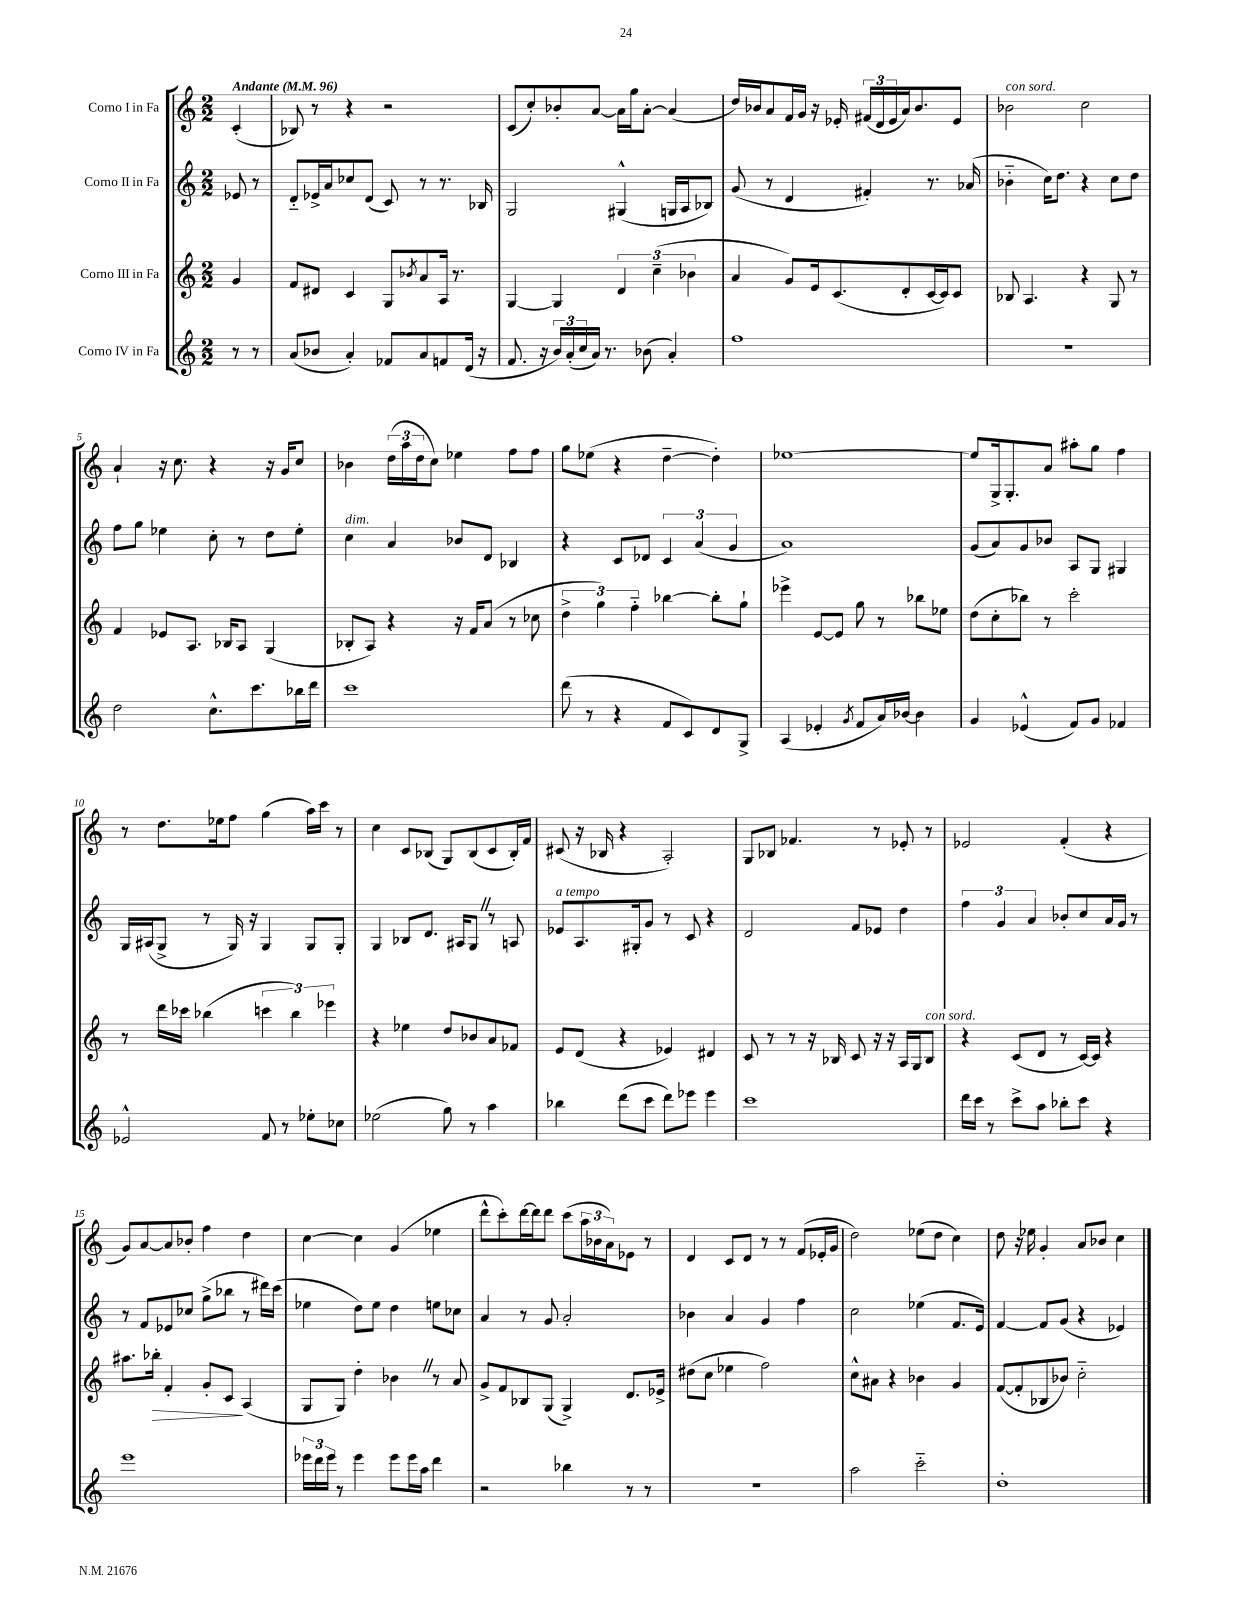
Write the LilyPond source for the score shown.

<<
\new StaffGroup <<
\new Staff = "s0" \with { instrumentName = "Corno I in Fa" } {
    \clef treble \key c \major \numericTimeSignature \time 2/2 \partial 4 \tempo "Andante" 4 = 96
    c'4-.( |
    bes8) r8 r4 r2 |
    c'8( c''8-.) bes'8-. a'8~ a'16 g''16 a'8~-. a'4( |
    d''16) bes'16 a'8 f'16 g'16 r16 ees'16-. \tuplet 3/2 { fis'16( d'16 ees'16 } a'16) bes'8. ees'8 |
    bes'2^\markup { \italic "con sord." } c''2 |
    a'4-! r16 c''8. r4 r16 g'16 c''8 |
    bes'4 \tuplet 3/2 { d''16( a''16 d''16 } c''8) ees''4 f''8 f''8 |
    g''8 ees''8( r4 d''4~-- d''4-.) |
    ees''1~ |
    ees''8 g16-> g8.-. a'8 ais''8-. g''8 f''4 |
    r8 d''8. ees''16 f''8 g''4( a''16) c'''16 r8 |
    c''4 c'8 bes8( g8) bes8( c'8 bes16-.) f'16 |
    cis'8( r16 bes16 r4 a2-.) |
    g8 bes8 fes'4. r8 ees'8-. r8 |
    ees'2 f'4-.( r4 |
    g'8) a'8~ a'8 bes'8-. f''4 d''4 |
    c''4~ c''4 g'4( ees''4 |
    d'''8-^ c'''8-.) d'''16~ d'''16 d'''8 c'''8( \tuplet 3/2 { a''16 bes'16 a'16) } ees'8 r8 |
    d'4 c'8 d'8 r8 r8 f'8( ees'16-. g'16 |
    d''2) ees''8( d''8 c''4) |
    d''8 r16 ees''16 g'4-. a'8 bes'8 c''4 \bar "|." |
}
\new Staff = "s1" \with { instrumentName = "Corno II in Fa" } {
    \clef treble \key c \major \numericTimeSignature \time 2/2 \partial 4
    ees'8 r8 |
    d'8-_ ees'16-> a'16 ces''8 d'8( c'8) r8 r8. bes16 |
    g2 gis4-^( g16 a16 bes8) |
    g'8( r8 d'4 fis'4-.) r8. aes'16( |
    bes'4-_ c''16) d''8. r4 c''8 d''8 |
    f''8 g''8 ees''4 c''8-. r8 d''8 ees''8-. |
    c''4^\markup { \italic "dim." } a'4 bes'8 d'8 bes4 |
    r4 c'8 des'8 \tuplet 3/2 { c'4 a'4( g'4 } |
    a'1) |
    g'8( a'8) g'8 bes'8 a8 g8 gis4 |
    g16 ais16( g8-> r8 g16) r16 g4 g8 g8-. |
    g4 bes8 d'8. ais16 g8 \once \override BreathingSign.text = \markup { \musicglyph "scripts.caesura.straight" } \breathe r8 a8 |
    ees'8^\markup { \italic "a tempo" } a8. gis16-. g'8 r8 c'8 r4 |
    d'2 f'8 ees'8 d''4 |
    \tuplet 3/2 { f''4 g'4 a'4 } bes'8-. c''8 a'16 g'16 r8 |
    r8 f'8 ees'8 ces''8 g''8->( bes''8 r8 dis'''16) c'''16( |
    ees''4 d''8) ees''8 d''4 e''8 ces''8 |
    a'4 r8 g'8 a'2-. |
    bes'4 a'4 g'4 f''4 |
    c''2 ees''4( f'8. e'16) |
    f'4~ f'8 g'8( r4 ees'4) \bar "|." |
}
\new Staff = "s2" \with { instrumentName = "Corno III in Fa" } {
    \clef treble \key c \major \numericTimeSignature \time 2/2 \partial 4
    g'4 |
    f'8 dis'8 c'4 g8 \acciaccatura { bes'8 } a'8 a16 r8. |
    g4~ g4 \tuplet 3/2 { d'4 c''4--( bes'4 } |
    a'4 g'8) e'16 c'8.( d'8-. c'16~ c'16) c'8 |
    bes8 a4. r4 g8 r8 |
    f'4 ees'8 a8. bes16 a8 g4( |
    bes8-. a8) r4 r16 f'16 a'8( r8 ces''8 |
    \tuplet 3/2 { d''4-> g''4) f''4-_ } bes''4~ bes''8-. g''8-! |
    ees'''4-> e'8~ e'8 g''8 r8 bes''8 ees''8 |
    d''8( c''8-. bes''8) r8 c'''2-. |
    r8 d'''16 ces'''16 bes''4( \tuplet 3/2 { c'''4 bes''4) ees'''4 } |
    r4 ees''4 d''8 bes'8 a'8 fes'8 |
    e'8 d'8( r4 ees'4) dis'4 |
    c'8 r8 r8 r16 bes16 c'8 r16 r16 a16 g16 bes8^\markup { \italic "con sord." } |
    r4 c'8( d'8 r8 c'16~) c'16 r4 |
    ais''8. bes''16-.\> f'4-. g'8-. c'8\! a4( |
    g8 g8) d''4-. bes'4 \once \override BreathingSign.text = \markup { \musicglyph "scripts.caesura.straight" } \breathe r8 a'8 |
    g'8-> f'8 bes8 g8( g4->) d'8. ees'16-> |
    dis''8( c''8 ees''4 f''2) |
    c''8-^ ais'8 r4 bes'4 g'4 |
    f'8~( f'8-. bes8 bes'8) c''2-_ \bar "|." |
}
\new Staff = "s3" \with { instrumentName = "Corno IV in Fa" } {
    \clef treble \key c \major \numericTimeSignature \time 2/2 \partial 4
    r8 r8 |
    a'8( bes'8 a'4-.) fes'8 a'8 f'8 d'16( r16 |
    f'8. r16 \tuplet 3/2 { b'16) a'16-.( c''16 } a'16) r8. bes'8( a'4-.) |
    f''1 |
    R1 |
    d''2 c''8.-^ c'''8. bes''16 d'''16 |
    c'''1 |
    d'''8( r8 r4 f'8 c'8) d'8 g8-> |
    a4( ees'4-. \acciaccatura { g'8 } f'8 a'16) bes'16~ bes'4 |
    g'4 ees'4-^( f'8) g'8 fes'4 |
    ees'2-^ f'8 r8 ees''8-. ces''8 |
    ees''2( g''8) r8 a''4 |
    bes''4 d'''8( c'''8 d'''8) ees'''8 ees'''4 |
    c'''1 |
    d'''16 c'''16 r8 c'''8-> a''8 bes''8-. c'''8 r4 |
    e'''1 |
    \tuplet 3/2 { ees'''16 d'''16 ees'''16 } r8 ees'''4 ees'''8 ees'''16 a''16 d'''4 |
    r2 bes''4 r8 r8 |
    R1 |
    a''2 c'''2-_ |
    d''1-. \bar "|." |
}
>>
>>
